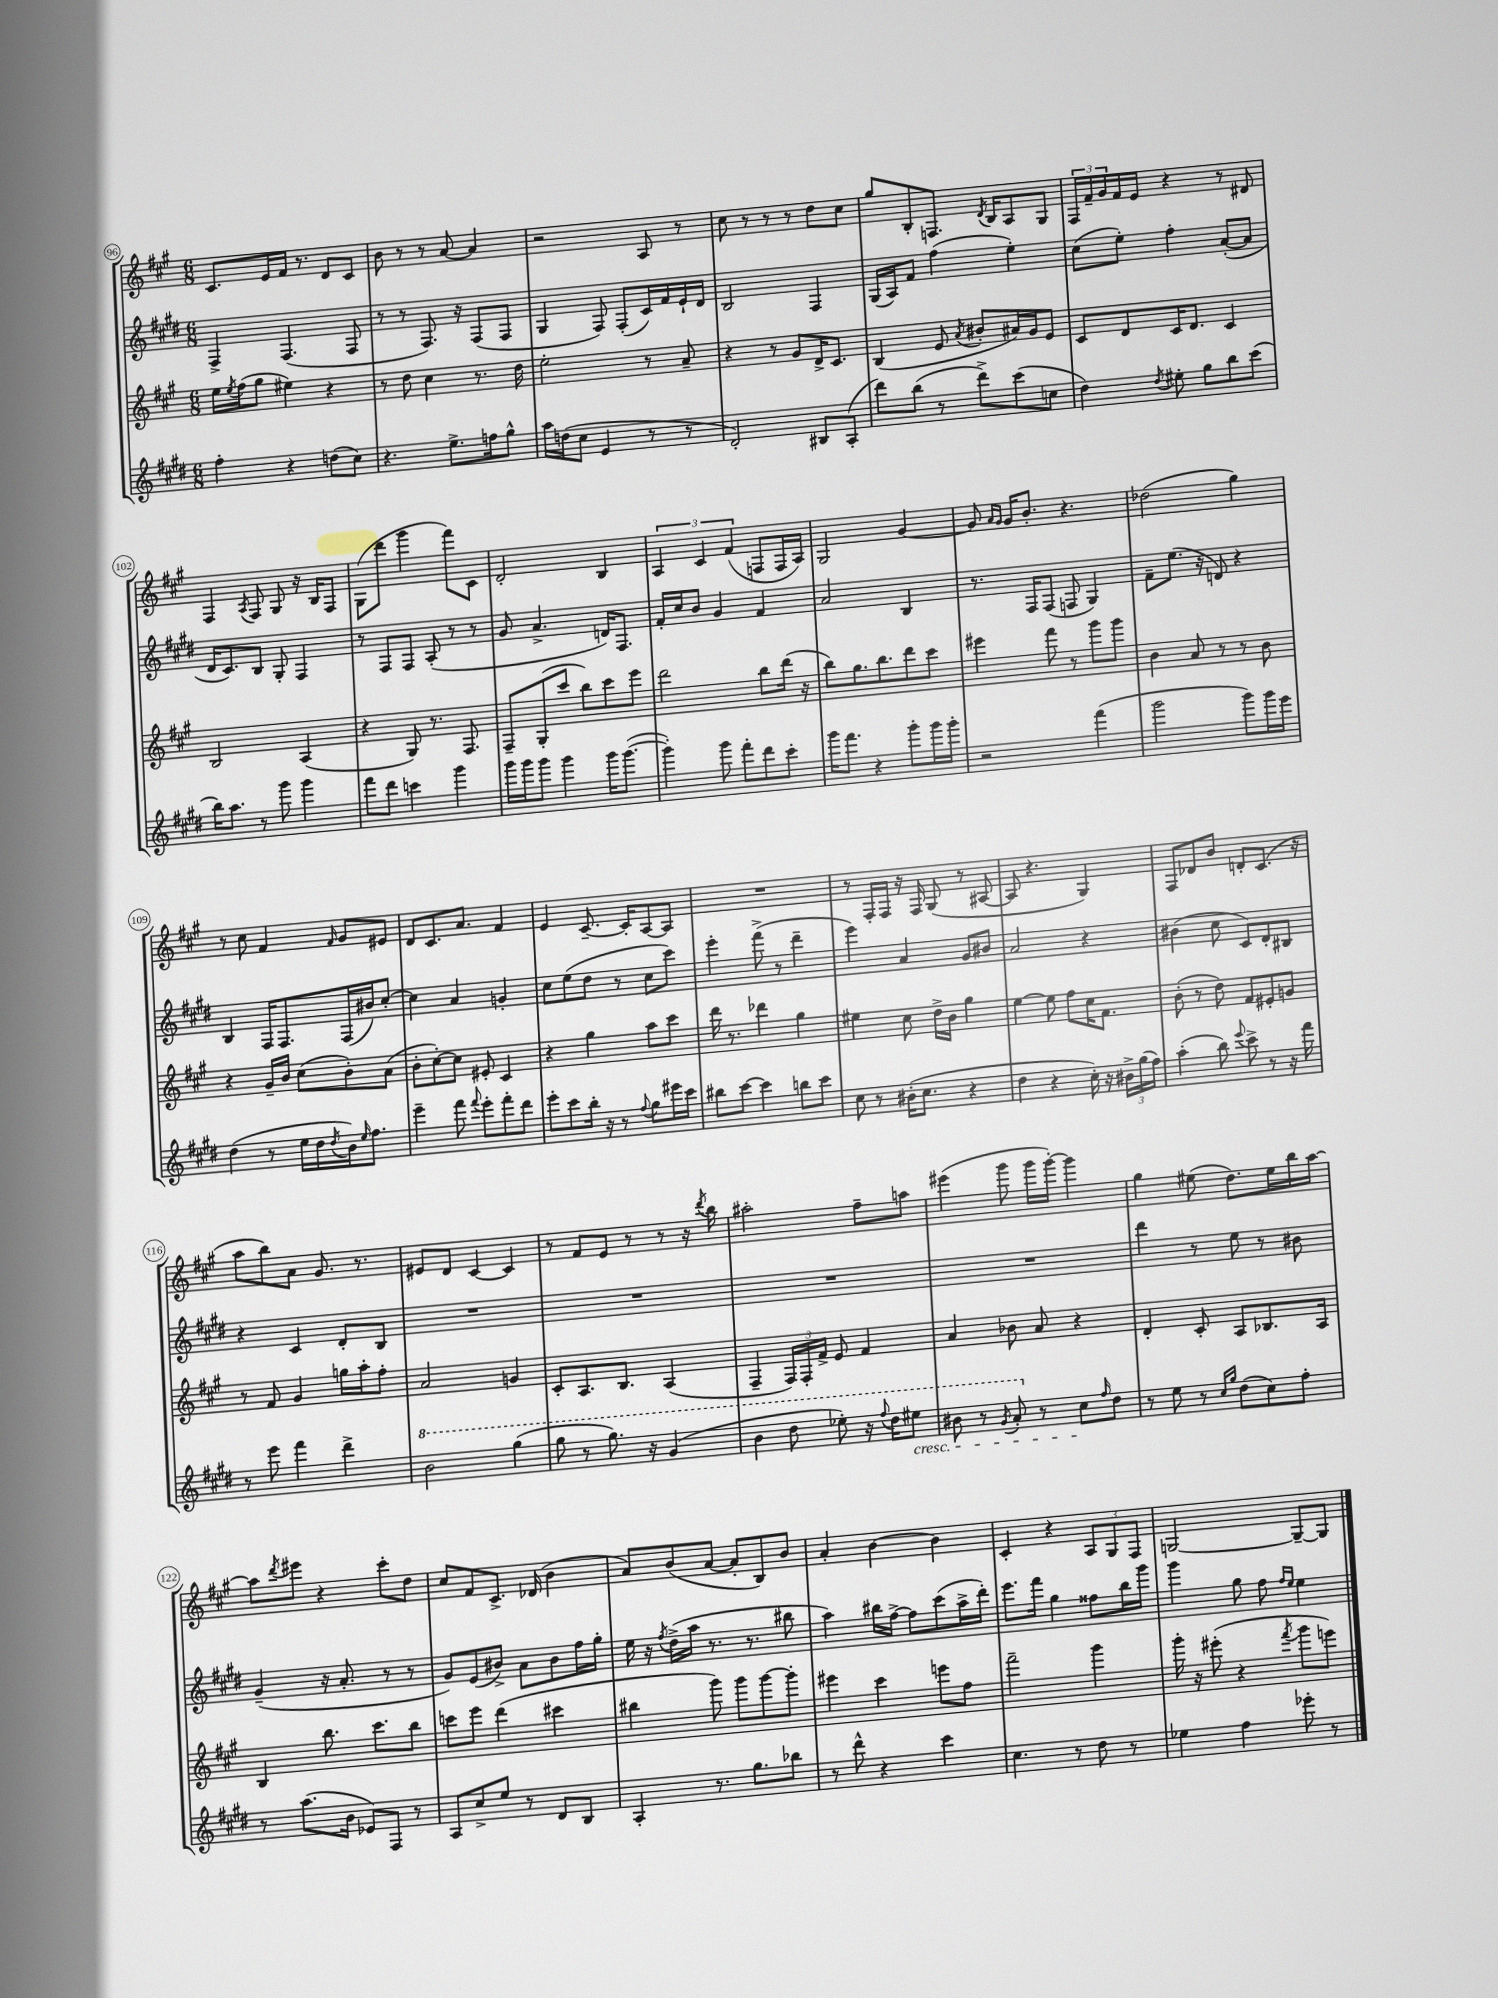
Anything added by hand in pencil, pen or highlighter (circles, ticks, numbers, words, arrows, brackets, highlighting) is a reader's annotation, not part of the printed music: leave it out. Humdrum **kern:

**kern	**kern	**kern	**kern
*part4	*part3	*part2	*part1
*staff4	*staff3	*staff2	*staff1
*clefG2	*clefG2	*clefG2	*clefG2
*k[f#c#g#d#]	*k[f#c#g#]	*k[f#c#g#d#]	*k[f#c#g#]
*M6/8	*M6/8	*M6/8	*M6/8
=96	=96	=96	=96
4ff#'\	16ee\LL	4F#^/	8.c#/L
.	8qee/	.	.
.	(16ff#\J	.	.
.	8gg#\J	.	.
.	.	.	16e/L
4r	4ee#X\)	(4.F#/	16f#/JJ
.	.	.	8.r
(8ddn\L	4r	.	8d/L
8cc#\J)	.	8F#/	8c#/J
=97	=97	=97	=97
4.r	8r	8r	8b\
.	8dd\	8r	8r
.	4cc#\	8.F#/)	8r
8.ee^\L	.	.	[8a/
.	.	16r	.
.	8.r	(8F#/L	4a/]
16ffn\k	.	.	.
8gg#^^\J	.	8F#/J	.
.	16dd\	.	.
=98	=98	=98	=98
16aa\LL	2ee'\	4G#/	2r
(16ddn\J	.	.	.
8cc#\J	.	.	.
4e/	.	8F#/)	.
.	.	(8F#'/L	.
8r	8r	16c#/L)	8A/
.	.	16f#/	.
8r	8a~/	16e`/	8r
.	.	16d#/JJ	.
=99	=99	=99	=99
2d#'/)	4r	2B/	8cc#\
.	.	.	8r
.	8r	.	8r
.	8g#/L	.	8r
8B#X/L	16d^/K	4F#/	8dd\L
.	8.c#/J	.	.
(8A'/J	.	.	8cc#\J
=100	=100	=100	=100
8ddd#\L)	(4B/	(16G#/LL	8gg#/L
.	.	16A/J)	.
(8bb\J	.	8f#/J	8B'/
8r	8e/	(4ff#\	8.Fn/J
.	8qa/	.	.
8ddd#^\L)	8b#X'/L	.	.
.	.	.	8qd/
.	.	.	16B/KL
(8ccc#\	16a#X/L)	4ee'\)	8A/
.	16g#/J	.	.
8ccn\J	8e/J	.	8G#/J
=101	=101	=101	=101
4dd#\)	8c#/L	(8cc#\L	24F#/LL
.	.	.	24f#~/
.	.	.	24g#/
.	8d/	8ee'\J)	16f#/
.	.	.	16e/JJ
8qdd#/	.	.	.
8ee#X'\	16c#/K	4ff#'\	4r
.	8.d/J	.	.
8gg#\L	.	.	.
8bb\	4c#/	([8a'/L	8r
(8ccc#\J	.	8a/J]	8d#X/
!!LO:LB:g=z
=102	=102	=102	=102
16bb\KL)	2B/	16d#/KL	4F#/
8.aa\J	.	8.c#/)	.
.	.	.	8qA/
8r	.	8B/J	8F#/
8ggg#\	.	8G#'/	8G#/
4ggg#\	(4A/	4F#/	16r
.	.	.	16B/KL
.	.	.	8F#/J
=103	=103	=103	=103
8fff#\L	4r	8r	(8G#\L
8ddd#\J	.	8F#/L	8ddd\J
4cccn\	8G#/)	8F#/J	4ggg#\
.	8.r	(8A'/	.
4ggg#\	.	8r	8fff#\L)
.	8.F#/	.	.
.	.	8r	8c#\J
=104	=104	=104	=104
16ggg#\LL	8F#~/L	8g#/	2d'/
16ggg#\J	.	.	.
8ggg#\J	(8G#'/	4.a^/	.
4ggg#\	8ccc#/J	.	.
.	8bb\L)	.	.
16ggg#\KL	8ccc#\	16dn/KL)	4B/
([8.ggg#\J	.	8.F#/J	.
.	8eee\J	.	.
=105	=105	=105	=105
4ggg#'\])	2ddd\	16f#'/LL	6A/
.	.	16cc#/J	.
.	.	8b/J	.
.	.	.	6c#/
8ggg#\	.	4g#/	.
.	.	.	(6f#/
8fff#'\L	.	.	.
8ddd#\	8bb\L	4f#/	8Fn/L
8ccc#'\J	(16ddd\Jk	.	16F/L
.	16r	.	16A/JJ)
=106	=106	=106	=106
16ggg#\KL	8bb\L)	2a/	2G#/
8.fff#\J	.	.	.
.	8.gg#\	.	.
4r	.	.	.
.	8.bb\	.	.
8ggg#'\L	8ddd\	4B/	[4g#/
16ggg#\L	8ccc#\J	.	.
16ggg#'\JJ	.	.	.
=107	=107	=107	=107
2r	4eee#X\	8.r	8g#/]
.	.	.	16qqa/LL
.	.	.	16qqg#/JJ
.	.	.	16g#/KL
.	.	16F#/KL	8.b'/J
.	8fff#\	(8F#/J	.
.	8r	8Fn/	4.r
(4fff#\	8ggg#\L	4G#/)	.
.	8ggg#\J	.	.
=108	=108	=108	=108
2ggg#\	4b\	8f#~\L	(2dd-X\
.	.	(8.ee\J	.
.	8a/	.	.
.	.	16r	.
.	8r	8dn/)	.
8ggg#\L)	8r	4r	4gg#\)
16ggg#\L	8b\	.	.
16eee\JJ	.	.	.
!!LO:LB:g=z
=109	=109	=109	=109
(4dd#\	4r	4B/	8r
.	.	.	8cc#\
8r	16g#~/LL	16F#/KL	4f#/
.	16b/JJ	8.F#/	.
16ee\LL	(8cc#\L	.	.
16dd#\	.	.	.
8qdd#/	.	.	16qqf#/
16b\J)	8b'\)	(16F#/L	8g#/L
16qqee/	.	.	.
8.ff#\J	.	16b#X/J)	.
.	(8a\J	[8cc#'/J	8e#X/J
=110	=110	=110	=110
4eee~\	8b'\L	4cc#\]	8d/L
.	[8cc#'\)	.	8.c#/
8fff#\	8cc#\J]	4a/	.
.	.	.	8.a/J
8qqfff#/	.	.	.
8eee'\L	8e#X'/	.	.
8fff#'\	4c#/	4gn'/	4f#/
8ddd#\J	.	.	.
=111	=111	=111	=111
8eee'\L	4r	8cc#\L	4e/
8ccc#\	.	(8ee\	.
16bb'\Jk	4gg#\	8dd#\J	[8.c#~/
16r	.	.	.
8r	.	8r	.
.	.	.	16c#'/KL]
8qqff#/	.	.	.
8gg#\L	8aa\L	8cc#\L	[8A/
16eee#X\L	8ccc#\J	8ccc#\J)	8A/J]
16ccc#\JJ	.	.	.
=112	=112	=112	=112
8bb#X\L	16ddd\	4eee'\	2.r
.	8.r	.	.
[8ccc#\J	.	.	.
4ccc#\]	4ddd-X\	(8fff#^\	.
.	.	8r	.
8bbn\L	4gg#\	4ddd#~\	.
8ccc#\J	.	.	.
=113	=113	=113	=113
8cc#\	4ee#X\	4eee\)	8r
8r	.	.	16F#'/LL
.	.	.	16F#/JJ
(16b#X'\KL	8cc#\	4a/	16r
8.cc#\J	.	.	16F#/
.	16dd^\LL	.	(8G#/
.	16b\JJ	.	.
4r	4gg#\	8g#/L	8r
.	.	8b#X/J	[8A#X/
=114	=114	=114	=114
4dd#\	[4ee\	2a/	8A#/]
.	.	.	4.r
4r	8ee\]	.	.
.	8ff#\L	.	.
16cc#'\)	16cc#\K	4r	4G#/)
16r	8.f#\J	.	.
24b#X^\LL	.	.	.
(24gg#\	.	.	.
24ff#\JJ)	.	.	.
=115	=115	=115	=115
(4aa'\	(8b'\	(4b#X\	8F#/L
.	8r	.	8d-X/
8bb\)	8dd\)	8cc#\	8b/J
8qqeee/	.	.	.
8ccc#^\	8f#/L	8c#/L)	8dn'/L
8r	8e#X'/	8d#'/	(8.c#/J
16r	8gn/J	8B#X/J	.
16fff#\	.	.	16r
!!LO:LB:g=z
=116	=116	=116	=116
8r	8r	4r	8aa\L
8eee\	8f#/	.	8bb\)
4fff#\	4g#/	4c#/	8a\J
.	.	.	8.g#/
4ddd#^\	16ggn\LL	8d#'/L	.
.	16aa'\J	.	8.r
.	8ff#'\J	8B/J	.
=117	=117	=117	=117
*8va	*	*	*
2bb\	2a/	2.r	8e#X/L
.	.	.	8d/J
.	.	.	[4c#/
(4ggg#\	4gn/	.	4c#/]
=118	=118	=118	=118
8ggg#\	8c#'/L	2.r	8r
8r	8.A/	.	8f#/L
8.ggg#\)	.	.	8e/J
.	8.B/J	.	.
.	.	.	8r
16r	.	.	.
(4gg#/	(4A/	.	8r
.	.	.	16r
.	.	.	8qddd/
.	.	.	16bb\
=119	=119	=119	=119
4bb\	4F#~/	2.r	2aa#X'\
8ddd#\	24F#/LL)	.	.
.	24F#'/	.	.
.	24f#^/JJ	.	.
8eee-X'\)	8e/	.	.
16r	4f#/	.	8ff#~\L
8qqfff#/	.	.	.
16ddd#\KL	.	.	.
!LO:TX:b:i:t=cresc.	!	!	!
8eee#X\J	.	.	8aan\J
=120	=120	=120	=120
8bb#X\	4a/	2.r	(4eee#X\
8r	.	.	.
8qgg#/	.	.	.
8aa'/	8b-X\	.	8ggg#\
*X8va	*	*	*
8r	8a/	.	16ggg#\LL
.	.	.	[16ggg#'\JJ)
8cc#\L	4r	.	4ggg#\]
16qqff#/	.	.	.
8dd#\J	.	.	.
=121	=121	=121	=121
8r	4d'/	4ddd#\	4gg#\
8ee\	.	.	.
8r	8c#'/	8r	(8ee#X\
16qqcc#/LL	.	.	.
16qqgg#/JJ	.	.	.
(8dd#\L	8A/L	8ee\	8.dd\L)
8cc#\)	8.B-X/	8r	.
.	.	.	16ee#\L
8ff#'\J	.	8b#X\	16bb\
.	16A/Jk	.	[16aa\JJ
!!LO:LB:g=z
=122	=122	=122	=122
8r	4B/	(4g#~/	8aa\L]
.	.	.	8qddd/
(8.aa\L	.	.	8eee#X\J
.	8.bb\	16r	4r
16b\Jk	.	8.a'/	.
8e-X/L)	.	.	.
.	8.ccc#\L	.	.
8F#/J	.	8r	8ccc#'\L
8r	8bb\J	8r	8dd\J
=123	=123	=123	=123
8A/L	8cccn\L	8g#/L)	8cc#/L
8cc#^/	8eee\J	(8e/	8f#/
8ee/J	(4ddd\	8b#X^/J)	8.c#^/J
8r	.	8a\L	.
.	.	.	(16d-X/
8d#/L	4ccc#X\	8b#\	4b\
8B/J	.	16ff#\L	.
.	.	16gg#'\JJ	.
=124	=124	=124	=124
4A'/	4bb#X\	16ee\	8a/L)
.	.	16r	.
.	.	8qff#/	.
.	.	(16dd#^\LL	(8b/
.	.	16aa\JJ	.
8.r	8ggg#\)	8.r	[8a/J
.	8ggg#\L	.	8a'/L]
8.gg#\L	.	8.r	.
.	[8ggg#\	.	8B/)
8bb-X\J	8ggg#'\J]	8bb#X\	8b/J
=125	=125	=125	=125
8r	4eee#X\	4aa\)	4a'/
8ddd#^^\	.	.	.
4r	4ccc#\	16bb#X\LL	[4b\
.	.	[16ff#^\JJ	.
.	.	8ff#\L]	.
4ccc#\	8eeen\L	(8ccc#\	4b\]
.	8ff#\J	16aa^\L	.
.	.	16ddd#'\JJ)	.
=126	=126	=126	=126
4.cc#\	2fff#~\	8.eee\L	4c#'/
.	.	16fff#\Jk	.
.	.	4gg#\	4r
8r	.	.	.
8dd#\	4ggg#\	8ff##X\L	12A/L
.	.	.	12G#/
8r	.	16bb\L	.
.	.	.	12F#/J
.	.	16ggg#\JJ	.
=127	=127	=127	=127
4ee-X\	16ggg#'\	4ggg#\	[2Gn/
.	16r	.	.
.	(8eee#X'\	.	.
4ff#\	4r	8gg#\	.
.	.	8ff#\	.
.	.	16qqff#/LL	.
.	8qfff#/	16qqee/JJ	.
8eee-X'\	8ggg#\L	4ee\	8G~/L_
8r	8eeen\J)	.	8G/J]
==	==	==	==
*-	*-	*-	*-
